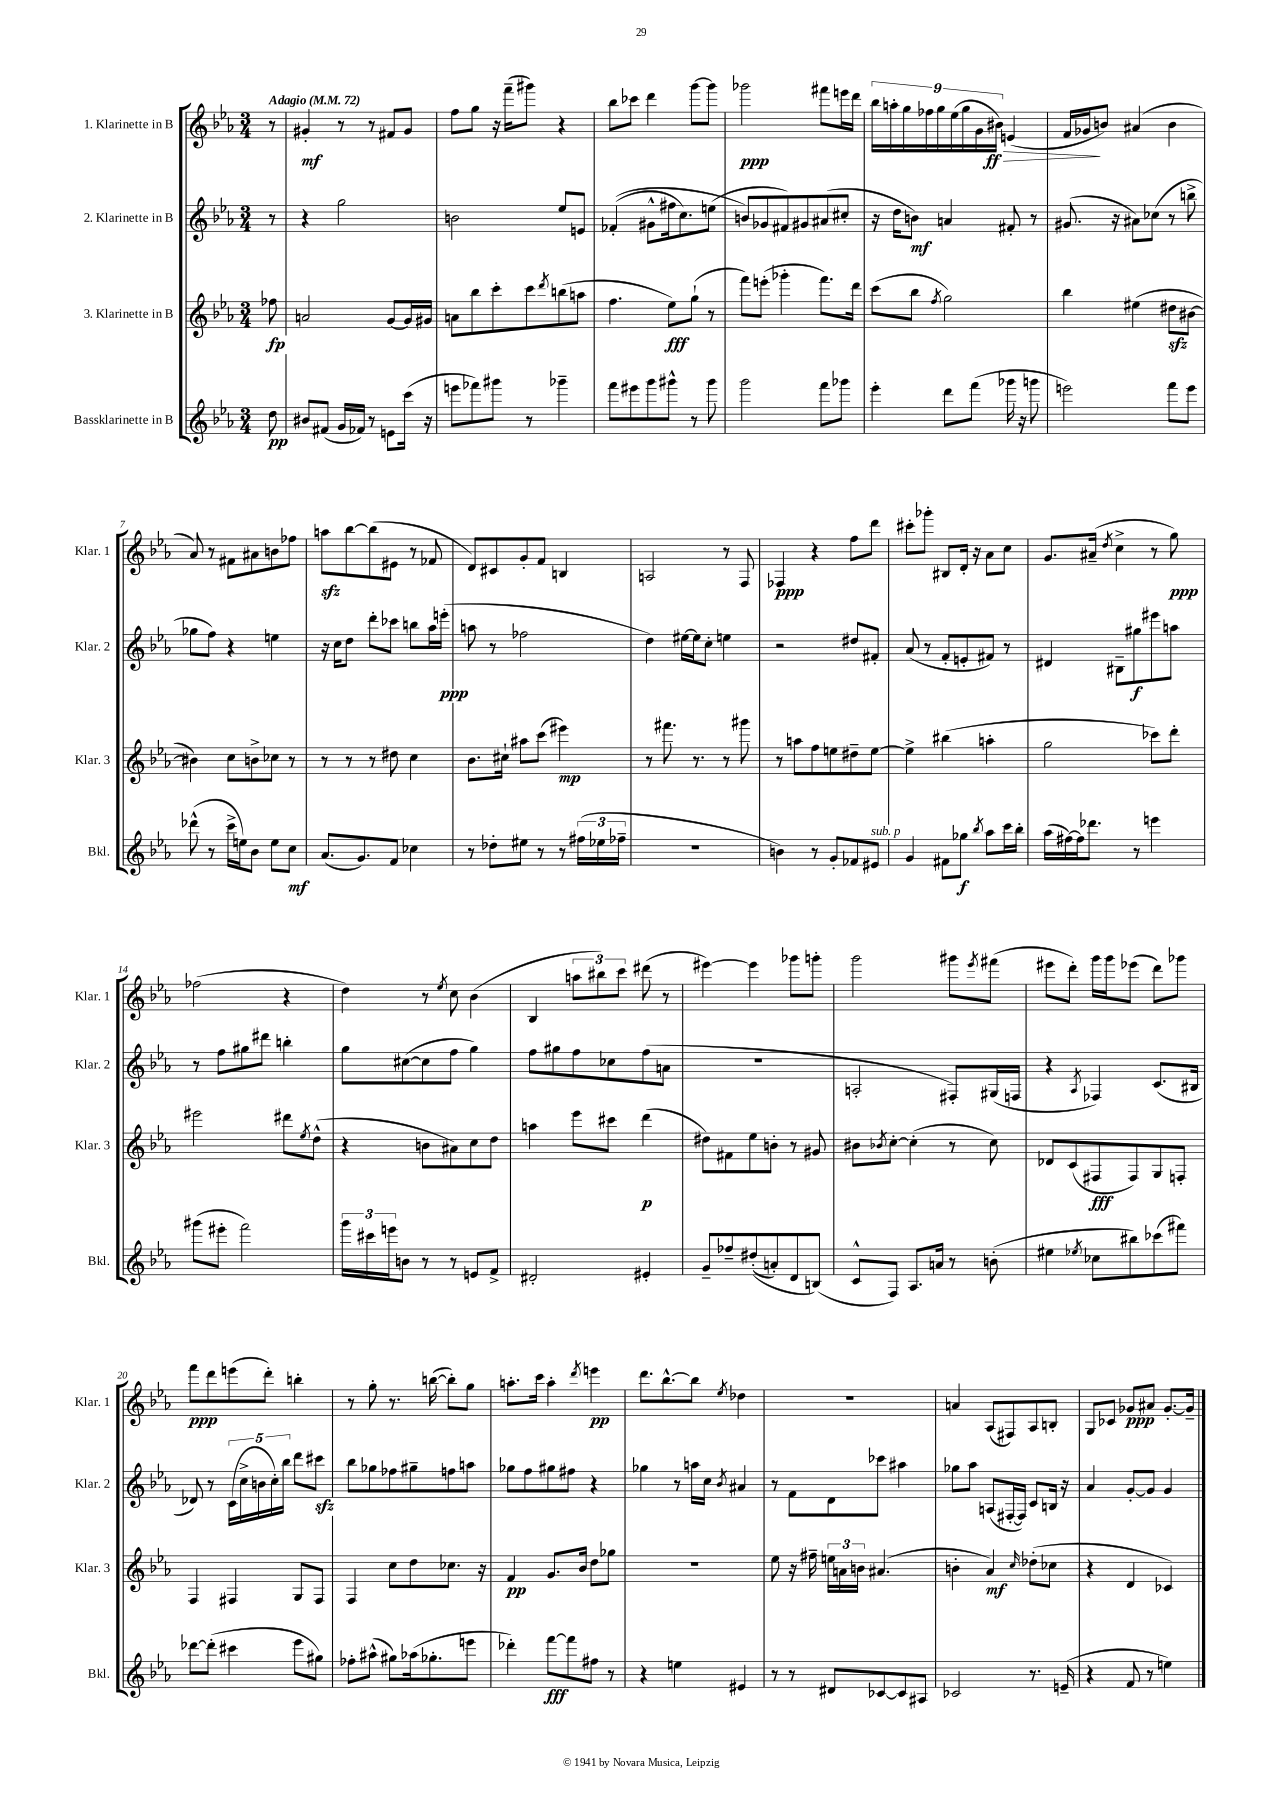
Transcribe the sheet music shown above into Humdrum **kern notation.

**kern	**kern	**kern	**kern
*staff4	*staff3	*staff2	*staff1
*clefG2	*clefG2	*clefG2	*clefG2
*k[b-e-a-]	*k[b-e-a-]	*k[b-e-a-]	*k[b-e-a-]
*M3/4	*M3/4	*M3/4	*M3/4
*MM72	*MM72	*MM72	*MM72
8dd\	8ff-\	8r	8r
=	=	=	=
8b#/L	2a/	4r	4g#'/
(8f#/J	.	.	.
16g/LL	.	2gg\	8r
16f-/JJ)	.	.	.
8r	.	.	8r
8e\L	[8g/L	.	8f#/L
(16ccc\Jk	16g/]L	.	8g#/J
16r	16g#/JJ	.	.
=	=	=	=
8eee\L	8a\L	2b\	8ff\L
8fff-\)	8bb-\	.	8gg\J
8ggg#\J	8ccc'\	.	16r
.	.	.	(16fff~\LK
8r	8ccc\	.	8ggg#\J)
.	8qddd/	.	.
4ggg-~\	(8bb\	8ee-/L	4r
.	8aa\J	8e/J	.
=	=	=	=
8fff\L	4.ff\	&((4f-'/	8bb-\L
8eee#\	.	.	8ccc-\J
8ggg\	.	8g#^^\L	4ddd\
8ggg#^^\J	8ee-\L)	16ff#\k	.
.	.	8.cc\)	.
8r	(8gg`\J	.	[8ggg\L
8ggg#\	8r	(8ee\J	8ggg\]J
=	=	=	=
2ggg\	8fff\L)	8b/L&)	2ggg-\
.	(8eee'\J	8g-/	.
.	4ggg-'\	8f#/)	.
.	.	8g#/	.
8fff\L	8.fff\L)	(8a#/	8fff#\L
8ggg-\J	.	8cc#'/J	16eee\L
.	16ddd\Jk	.	16ddd\JJ
=	=	=	=
4eee-'\	(8ccc\L	16r	18bb-\LL
.	.	.	18aa'\
.	.	16dd\LK	.
.	.	.	18gg\
.	8bb-\J	8b\J)	.
.	.	.	18ff-\
.	.	.	18gg\
.	8qff/	.	.
8ddd\L	2gg\)	4a/	.
.	.	.	(18ee-\
.	.	.	18gg\
(8fff\J	.	.	.
.	.	.	18g\
.	.	.	18b#\JJ)
16ggg-\	.	8f#'/	(4e/
16r	.	.	.
8ggg\	.	8r	.
=	=	=	=
2eee\)	4bb-\	(8.g#/	16f/LL
.	.	.	16g-/J
.	.	.	8b/J)
.	.	16r	.
.	(4ee#\	8a#\L)	(4a#/
.	.	(8cc-\J	.
8fff\L	8dd#\L	8r	4b\
8eee\J	[8b#\J	8bb^\	.
=	=	=	=
(8ddd-^^\	4b#\])	8gg-\L	8a-/)
8r	.	8ff\J)	8r
16ccc^\LL	8cc\L	4r	8f#\L
16ee\J)	.	.	.
8b-\J	8b^\	.	8a#\
8ee\L	8cc-\J	4ee\	8b\
8cc\J	8r	.	8ff-\J
=	=	=	=
(8.a-/L	8r	16r	8aa\L
.	.	16cc\LK	.
.	8r	8dd\J	[8bb-\
8.g/)	.	.	.
.	8r	8ddd'\L	(8bb-\]
8f/J	8dd#\	8ccc-\J	8e#\J
4cc-\	4cc\	8bb\L	8r
.	.	16aa-\L	8f-/
.	.	(16eee'\JJ	.
=	=	=	=
8r	8.b-\L	8aa\	8d/L)
8dd-'\L	.	8r	8c#/
.	16cc#`\Jk	.	.
8ee#\J	8aa#\L	2ff-\	8g'/
8r	(8ccc\J	.	8f/J
8r	4eee#\)	.	4B/
(24ff#\LL	.	.	.
24ee-\	.	.	.
24ff-~\JJ	.	.	.
=	=	=	=
2.r	8r	4dd\)	2A/
.	8.fff#\	.	.
.	.	[16ee#\LL	.
.	8.r	16ee#\]J	.
.	.	8cc'\J	.
.	8r	4ee\	8r
.	8ggg#\	.	8F/
=	=	=	=
4b\)	8r	2r	4F-/
.	8aa\L	.	.
8r	8ff\	.	4r
8g'/L	8ee\	.	.
8f-/	8dd#~\	8dd#/L	8ff\L
8e#/J	[8ee\J	8f#'/J	8ddd\J
=	=	=	=
4g/	4ee^\]	(8a-/	8ccc#'\L
.	.	8r	8ggg-'\J
8f#\L	(4bb#\	8f'/L	8B#/L
8gg-\J	.	8e'/	16d'/Jk
.	.	.	16r
8qbb-/	.	.	.
8aa-\L	4aa'\	8f#/J)	8a-\L
16ccc\L	.	8r	8cc\J
16bb-'\JJ	.	.	.
=	=	=	=
(16aa-\LL	2gg\	4d#/	8.g/L
[16ff#\)	.	.	.
16ff#\]J	.	.	.
8.ddd-\J	.	.	(16a#~/Jk
.	.	.	8qdd/
.	.	8B#~\L	4cc^\
8r	.	8gg#\	.
4eee\	8ccc-\L)	8eee#\	8r
.	8ddd'\J	8aa\J	8gg\)
=	=	=	=
(8ggg#\L	2eee#\	8r	(2ff-\
8eee#'\J	.	8ff\L	.
2fff\)	.	8gg#\	.
.	.	8ddd#\J	.
.	8ddd#\L	4bb'\	4r
.	8qee-/	.	.
.	(8dd^^\J	.	.
=	=	=	=
24ggg\LL	4r	8gg\L	4dd\)
24ccc#\	.	.	.
24eee\J	.	.	.
8b\J	.	([8cc#\	.
8r	8b\L	8cc#\]	8r
.	.	.	8qee-/
8r	8a#\)	8ff\J	8cc\
8e/L	8cc\	4gg\)	(4b-\
8f^/J	8dd\J	.	.
=	=	=	=
2d#'/	4aa\	8ff\L	4B-/
.	.	8gg#\	.
.	8eee-\L	8ff\	12aa\L
.	.	.	12bb#\)
.	8ccc#\J	8cc-\	.
.	.	.	12ccc\J
4e#'/	(4ddd\	(8ff\	(8ddd#\
.	.	8a\J	8r
=	=	=	=
8g~/L	8dd#\L)	2.r	[4eee#\)
8ff-~/	8f#\	.	.
&((8dd#'/	8ee-\	.	4eee#\]
8a'/)	8b'\J	.	.
8d/	8r	.	8ggg-\L
(8B/J&)	8g#/	.	8ggg'\J
=	=	=	=
8c^^/L	8b#\L	2A'/	2ggg\
.	8qb-/	.	.
8F/J)	[8cc'\J	.	.
8.A-/L	(4cc'\]	.	.
16a/Jk	.	.	.
8r	8r	8F#'/L)	8ggg#\L
.	.	.	8qeee-/
(8b'\	8cc\)	(16G#/L	(8fff#\J
.	.	16F/JJ	.
=	=	=	=
4ee#\	8d-/L	4r	8eee#\L
.	(8c/	.	8ddd'\J)
8qee-/	.	8qA-/	.
8cc-\L	8F#/	4F-/)	16ggg\LL
.	.	.	16ggg\J
8bb#\)	8F#/)	.	(8eee-\J
(8ccc-\	8G/	(8.c/L	8ddd\L)
8fff#\J)	8F'/J	.	8ggg-\J
.	.	16B#/Jk	.
=	=	=	=
[8ddd-\L	4F/	8d-/)	8fff\L
(8ddd-'\]J	.	8r	8ddd\
4ccc#\	4F#/	(20c\LL	(8eee\
.	.	20cc^\	.
.	.	20b\	.
.	.	.	8ddd'\J)
.	.	20cc'\)	.
.	.	20bb-\JJ	.
8eee-\L	8G/L	8ddd\L	4bb'\
8gg#\J)	8F#/J	8ccc#\J	.
=	=	=	=
8ff-'\L	4F/	8bb-\L	8r
(8aa#^^\J	.	8gg-\	8gg'\
8gg#\L)	8cc\L	8ff-\	8.r
(16aa-\k	8dd\	8gg#~\	.
8.gg-'\	.	.	([16bb\
.	8.cc-\J	8ff\	8bb'\]L)
8eee\J	.	8aa\J	8gg\J
.	16r	.	.
=	=	=	=
4ddd-'\)	4f/	8gg-\L	8.aa'\L
.	.	8ff\	.
.	.	.	16ccc\Jk
[8fff\L	8.g/L	8gg#\	4aa'\
8fff\]	.	8ff#\J	.
.	16b-/Jk	.	.
.	.	.	8qddd/
8ff#\J	8dd\L	4r	4eee\
8r	8gg-\J	.	.
=	=	=	=
4r	2.r	4gg-\	8.ddd\L
.	.	.	[8.bb-^^\
4ee\	.	8r	.
.	.	16aa\LL	8bb-\]J
.	.	16cc\JJ	.
.	.	8qb-/	8qee-/
4e#/	.	4a#/	4dd-\
=	=	=	=
8r	8ee-\	8r	2.r
8r	16r	8f\L	.
.	16ff#~\	.	.
8d#/L	24ee\LL	8d\	.
.	24a\	.	.
.	24b\JJ	.	.
[8c-/	(4.a#/	8ccc-\J	.
8c-/]	.	4aa#\	.
8A#/J	.	.	.
=	=	=	=
2c-/	4b'\	8gg-\L	4a/
.	.	8aa-\J	.
.	4a-/)	(8A/L	(8A-/L
.	.	[16F#'/L	8F#/)
.	.	16F#/]JJ)	.
.	16qqcc/	.	.
8.r	(8dd-'\L	8c/L	8A-/
.	8cc-\J	16B/Jk	8B'/J
(16e~/	.	16r	.
=	=	=	=
4r	4r	4a-/	8G/L
.	.	.	8c-/J
8f/	4d/	[8g'/L	8g-/L
8r	.	8g/]J	8a#/J
4ee\)	4c-/)	4g/	[8.g-'/L
.	.	.	16g-~/]Jk
==	==	==	==
*-	*-	*-	*-
